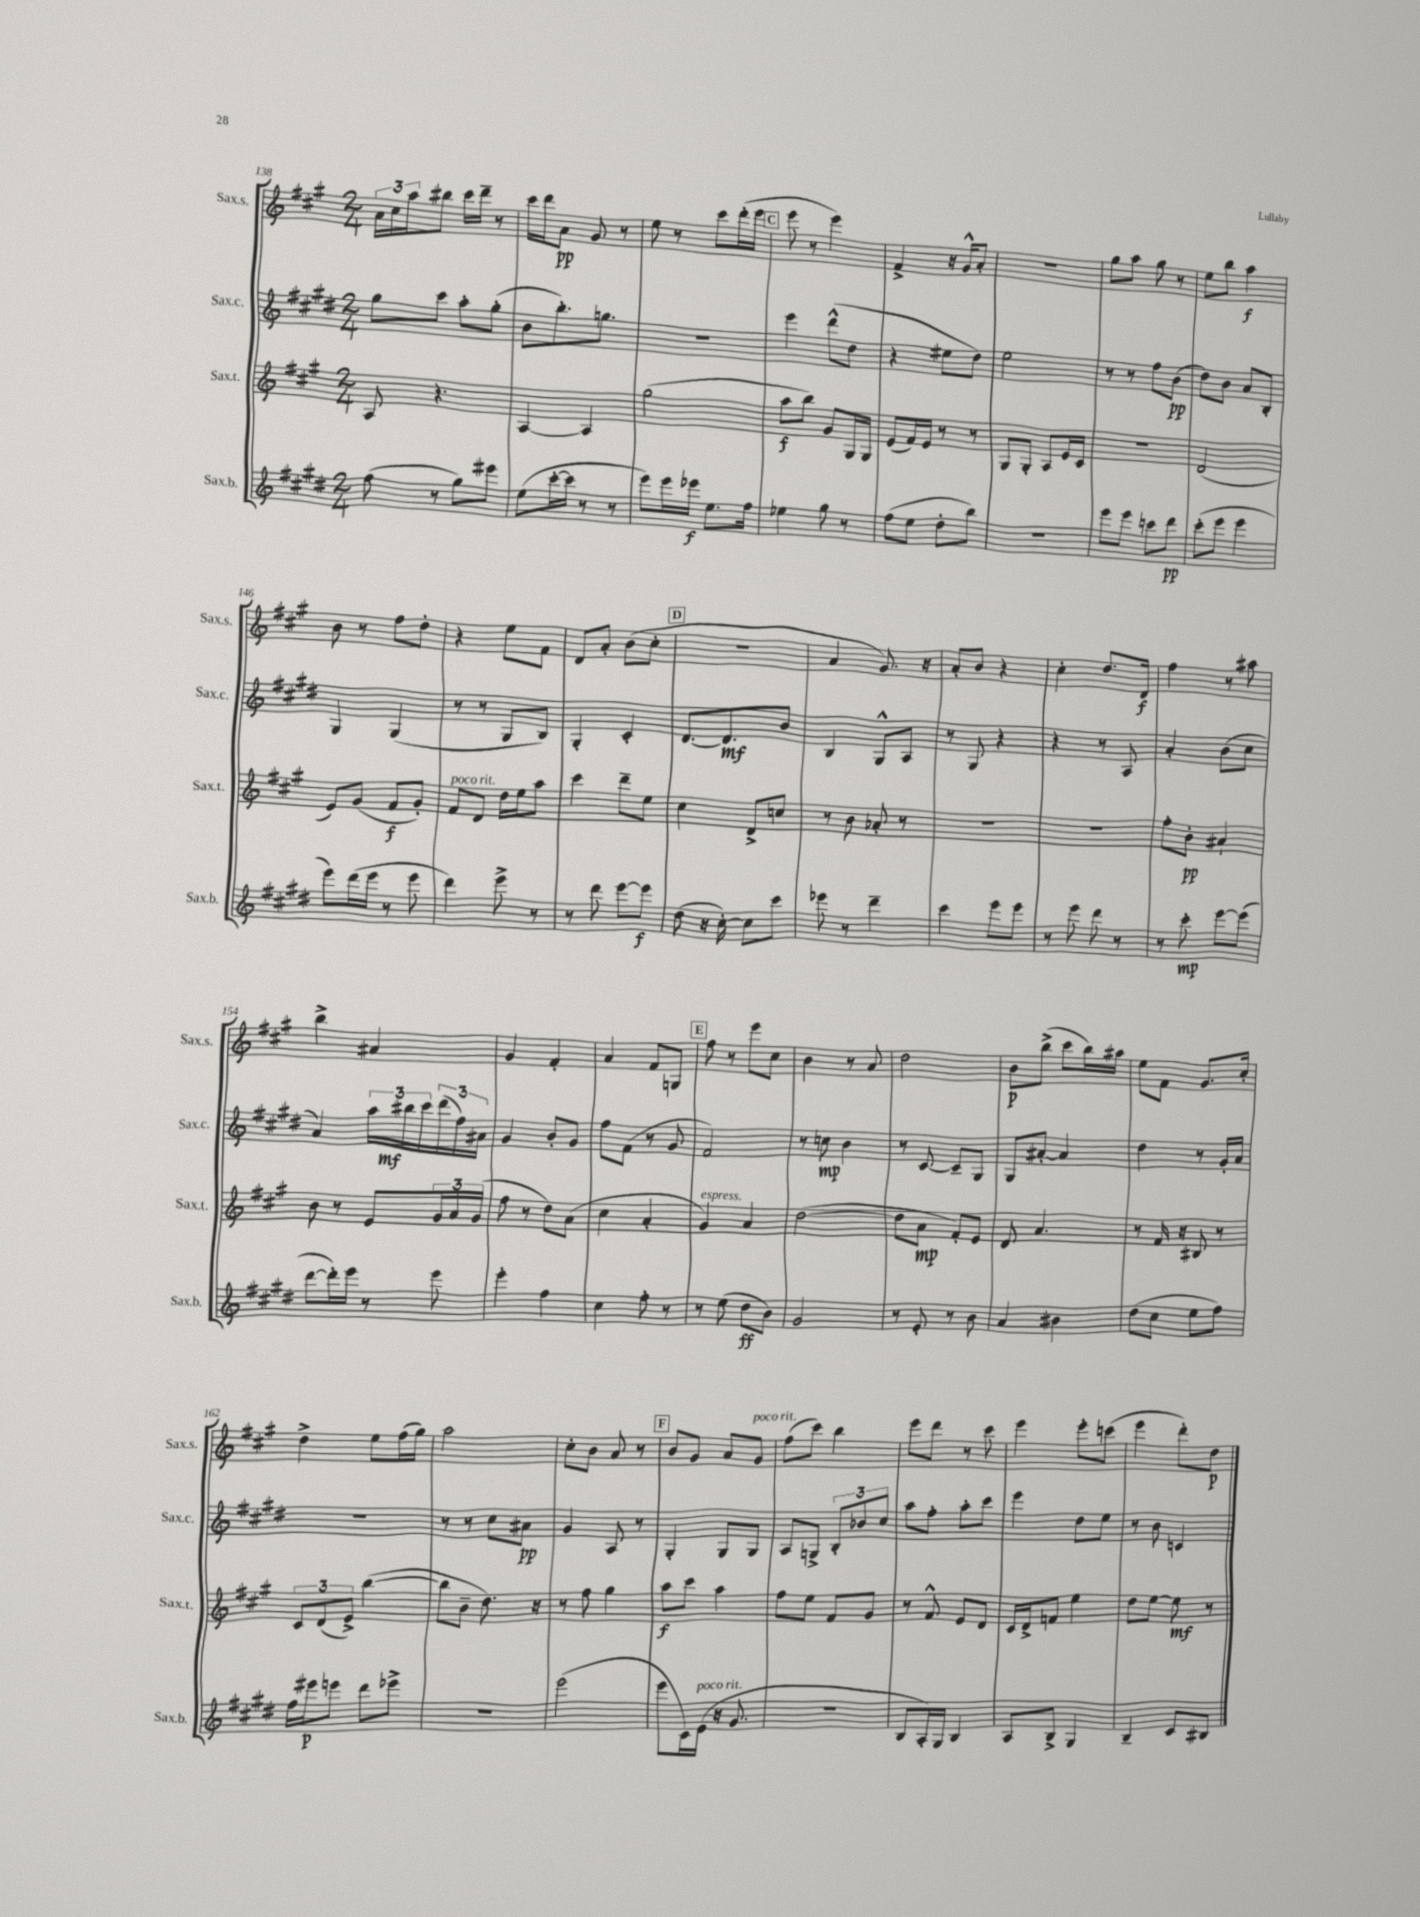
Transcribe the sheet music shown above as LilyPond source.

<<
\new StaffGroup <<
\new Staff = "s0" \with { instrumentName = "Sax.s." shortInstrumentName = "Sax.s." } {
    \clef treble \key a \major \numericTimeSignature \time 2/4
    \tuplet 3/2 { a'16 cis''16 a''16 } bis''8 cis'''16 d'''16-- r8 |
    cis'''16 d'''16 a'8\pp gis'8 r8 |
    e''8 r8 cis'''8 d'''16-.( e'''16 |
    \mark \markup { \box "C" } e'''8 r8 e'''4) |
    fis'4-> r16 gis'16-^ a'8-. |
    R2 |
    gis''8 a''8 gis''8 r8 |
    e''8 b''8 a''4\f |
    b'8 r8 fis''8 d''8-. |
    r4 e''8 fis'8 |
    d'8 a'8-. b'8( cis''8-. |
    \mark \markup { \box "D" } R2 |
    a'4 gis'8.) r16 |
    a'8-. b'8 r4 |
    cis''4-. d''8. d'16\f |
    fis''4 r8 ais''8 |
    b''4-> ais'4 |
    gis'4 fis'4-. |
    a'4 fis'8 g8 |
    \mark \markup { \box "E" } fis''8 r8 e'''8 cis''8 |
    b'4 r8 a'8 |
    d''2 |
    b'8\p b''8->( cis'''8 b''16) ais''16 |
    e''8 fis'8 gis'8. cis''16-. |
    d''4-> e''8 fis''16( gis''16) |
    a''2 |
    cis''8-. b'8 a'8 r8 |
    \mark \markup { \box "F" } b'8 gis'8 a'8 gis'8^\markup { \italic "poco rit." } |
    fis''8( cis'''8) b''4 |
    e'''8 d'''8 r8 cis'''8 |
    e'''4 e'''8-. c'''8( |
    e'''4 d'''8-.) d''8\p \bar "|." |
}
\new Staff = "s1" \with { instrumentName = "Sax.c." shortInstrumentName = "Sax.c." } {
    \clef treble \key e \major \numericTimeSignature \time 2/4
    gis''8 cis'''8 a''8-. gis''8-.( |
    b'8 b''8.-.) g''8. |
    R2 |
    \mark \markup { \box "C" } e'''4 dis'''8-^( dis''8 |
    r4 eis''8 dis''8) |
    e''2 |
    r8 r8 fis''8 b'8\pp( |
    dis''8) b'8 a'8 b8-. |
    gis4 gis4( |
    r8 r8 gis8 b8) |
    gis4-. cis'4-. |
    \mark \markup { \box "D" } dis'8.~ dis'8.\mf b'8 |
    b4 gis8-^ a8 |
    r8 gis8 r4 |
    r4 r8 a8 |
    a'4-. b'8( cis''8 |
    a'4) \tuplet 3/2 { a''16 bis''16\mf cis'''16 } \tuplet 3/2 { dis'''16( fis''16) ais'16 } |
    gis'4 b'8-. gis'8 |
    fis''8 fis'8( r8 gis'8 |
    \mark \markup { \box "E" } fis'2) |
    r8 c''8\mp b'4 |
    r8 cis'8~ cis'8-- gis8 |
    gis8 ais'8~-. ais'4 |
    dis''4 r8 gis'16-. a'16 |
    r2 |
    r8 r8 cis''8 ais'8\pp |
    gis'4 a8 r8 |
    \mark \markup { \box "F" } gis4-. gis8 gis8 |
    a8 g8-> \tuplet 3/2 { b8-. bes'8 cis''8 } |
    a''8 fis''8-. a''8-. cis'''8 |
    e'''4 dis''8 e''8 |
    r8 b'8 c'4 \bar "|." |
}
\new Staff = "s2" \with { instrumentName = "Sax.t." shortInstrumentName = "Sax.t." } {
    \clef treble \key a \major \numericTimeSignature \time 2/4
    a8 r4. |
    a4~ a4 |
    gis''2( |
    \mark \markup { \box "C" } a''8\f b''8) gis'8 gis16 gis16 |
    e'8( fis'16) e'16 r8 r8 |
    gis8 gis8-. a8 e'16 cis'16 |
    R2 |
    d'2( |
    e'8) gis'8( fis'8\f gis'8-.) |
    fis'8^\markup { \italic "poco rit." } d'8 d''16 e''16 a''8 |
    cis'''4 d'''8-- e''8 |
    \mark \markup { \box "D" } cis''4 d'8-> c''8 |
    r8 b'8 aes'8-. r8 |
    R2 |
    R2 |
    fis''8-. b'8-.\pp ais'4-! |
    b'8 r8 e'8 \tuplet 3/2 { gis'16 a'16 gis'16( } |
    fis''8 r8 d''8) a'8( |
    cis''4 a'4-. |
    \mark \markup { \box "E" } gis'4^\markup { \italic "espress." }) a'4 |
    d''2~( |
    d''8 a'8\mp fis'8-.) e'8 |
    d'8 a'4. |
    r8 fis'16 r16 bis8 r8 |
    \tuplet 3/2 { cis'8 d'8( e'8->) } b''4~( |
    b''8 b'8-- d''8.) r16 |
    r8 fis''8 gis''4 |
    \mark \markup { \box "F" } a''8\f cis'''8 a''4 |
    fis''8 e''8 fis'8 gis'8 |
    r8 fis'8-^ e'8 d'8 |
    cis'16 d'16-> f'8 e''4 |
    d''8 e''8~ e''8\mf r8 \bar "|." |
}
\new Staff = "s3" \with { instrumentName = "Sax.b." shortInstrumentName = "Sax.b." } {
    \clef treble \key e \major \numericTimeSignature \time 2/4
    fis''8( r8 gis''8) eis'''8 |
    e''8( cis'''16~-. cis'''16 r8 r8 |
    e'''8) e'''16 ees'''16\f e''8. fis''16 |
    \mark \markup { \box "C" } ees''4 gis''8 r8 |
    fis''8( e''8 dis''8-. b''8) |
    r2 |
    e'''8 e'''8 c'''8 dis'''8\pp |
    cis'''8-.( e'''8 e'''4 |
    e'''8) dis'''16( e'''16 r8 e'''8 |
    dis'''4) e'''8-> r8 |
    r8 dis'''8 e'''8~ e'''8\f |
    \mark \markup { \box "D" } dis''8( r16 cis''16~-.) cis''8 cis'''8 |
    ees'''8 r8 dis'''4-- |
    cis'''4 e'''8 e'''8 |
    r8 e'''8 dis'''8 r8 |
    r8 cis'''8-.\mp e'''8~ e'''8( |
    dis'''8~ dis'''16-.) e'''16 r8 e'''8 |
    e'''4-. fis''4 |
    cis''4 fis''8-. r8 |
    \mark \markup { \box "E" } r8 e''8( dis''8\ff b'8) |
    gis'2 |
    r8 e'8-. r8 b'8 |
    a'4 bis'4 |
    dis''8( cis''8 e''8 fis''8) |
    fis''16 eis'''16\p e'''8 dis'''8 ees'''8-> |
    R2 |
    e'''2( |
    \mark \markup { \box "F" } e'''8 cis'16) e'16^\markup { \italic "poco rit." }( r16 gis'8. |
    r2 |
    b8 a16-.) gis16 b4 |
    a8 b8-> gis4 |
    b4-- cis'8 bis8 \bar "|." |
}
>>
>>
\layout { \context { \Score currentBarNumber = #138 } }
